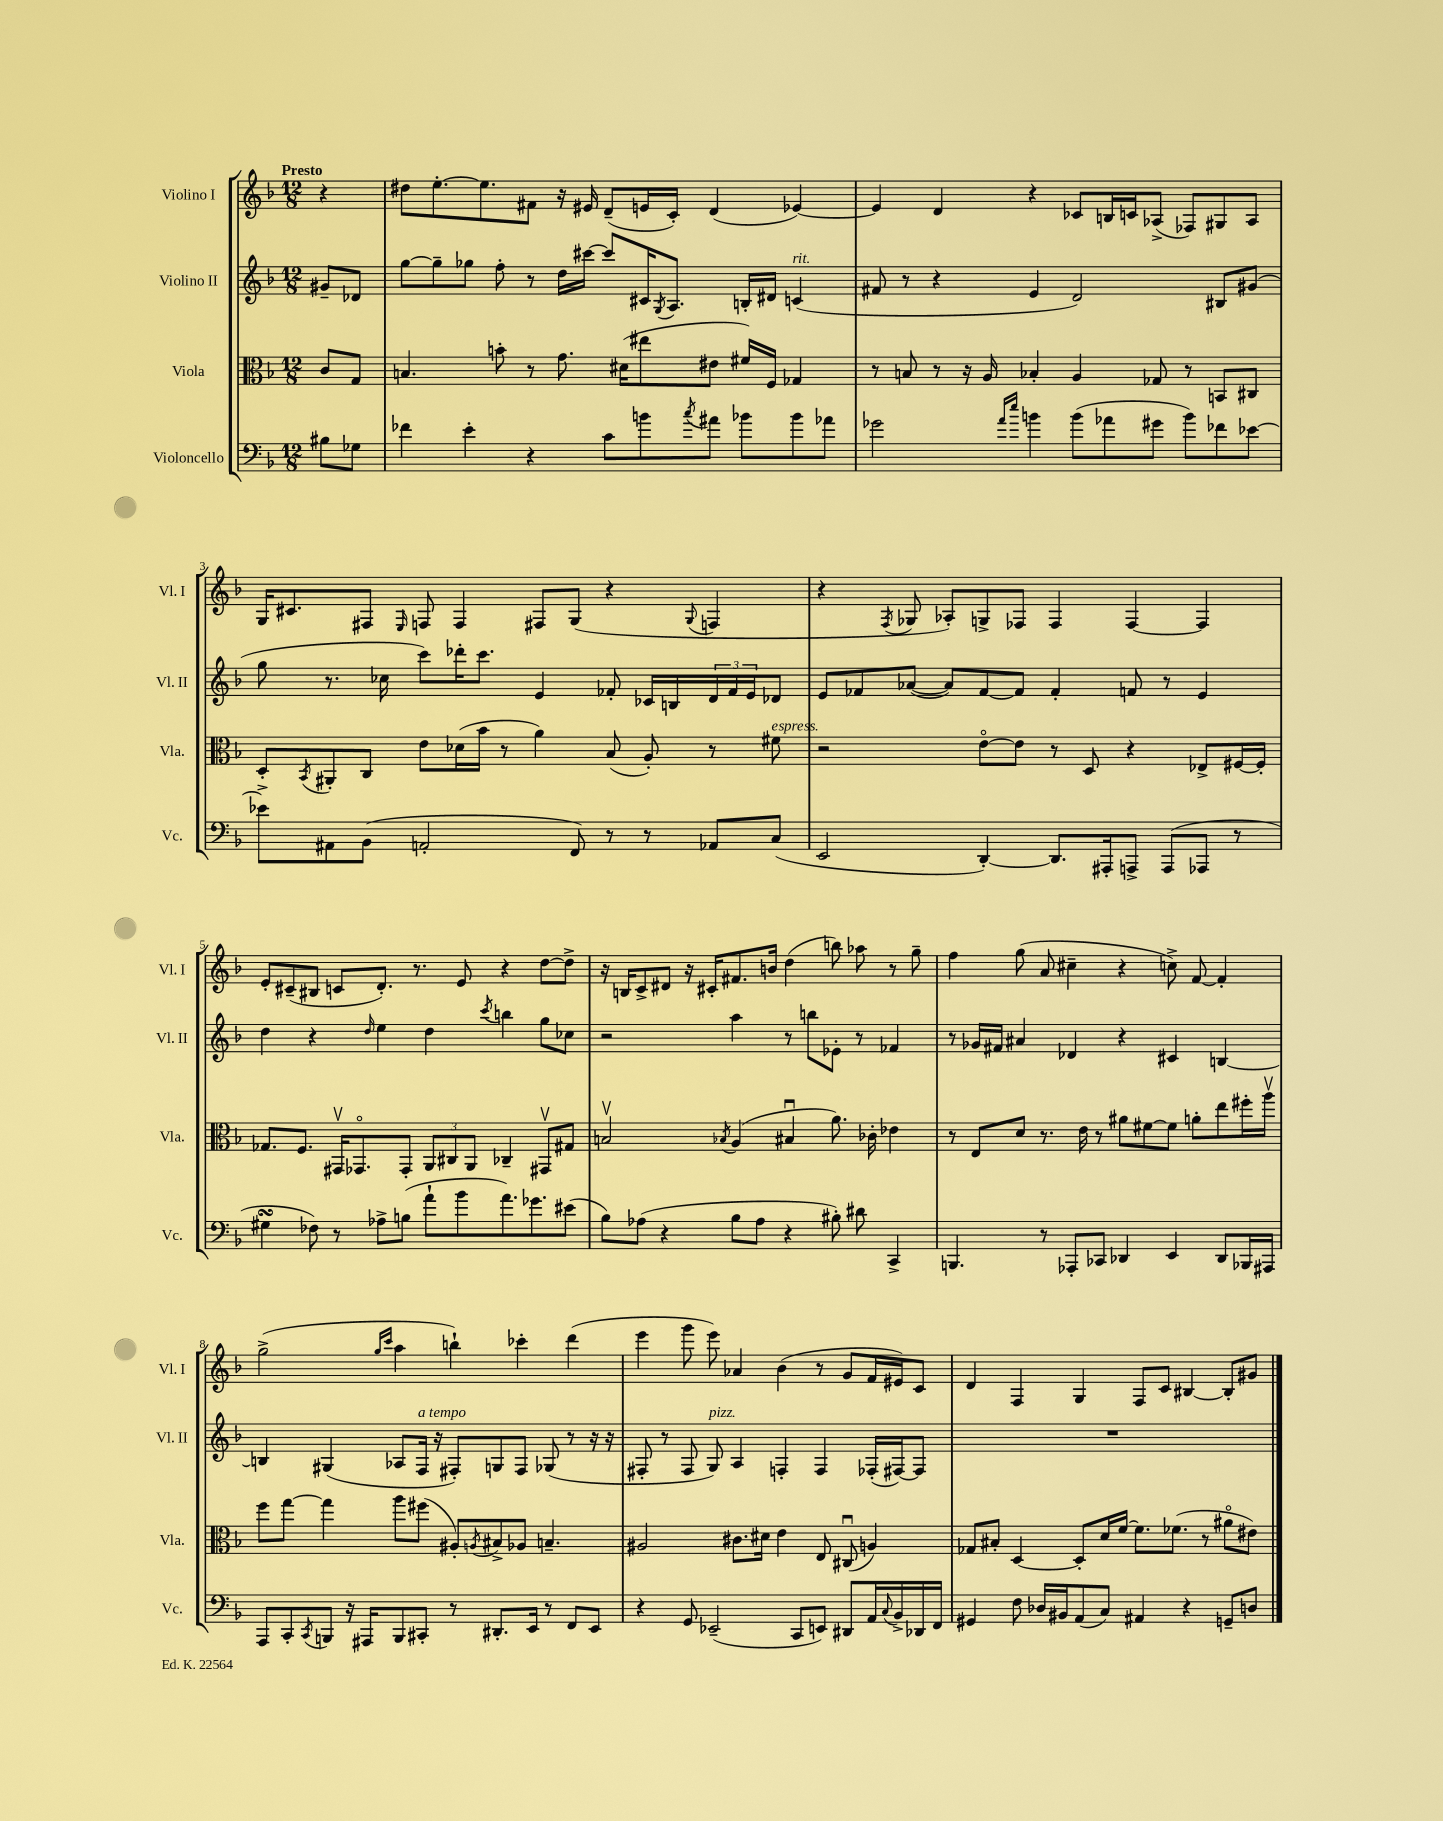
<<
\new StaffGroup <<
\new Staff = "s0" \with { instrumentName = "Violino I" shortInstrumentName = "Vl. I" } {
    \clef treble \key f \major \numericTimeSignature \time 12/8 \partial 4 \tempo "Presto"
    r4 |
    dis''8 e''8.~-. e''8. fis'8 r16 eis'16 d'8--( e'16 c'16-.) d'4( ees'4~) |
    ees'4 d'4 r4 ces'8 b16 c'16 aes8->( fes8) gis8 aes8 |
    g16 cis'8. fis8 \grace { e16 } f8 f4 fis8 g8( r4 \appoggiatura { g8 } f4 |
    r4 \acciaccatura { f8 } ges8 aes8-.) g8-> fes8 fes4 fes4~ fes4 |
    e'8-. cis'8--( bis8 c'8 d'8.-.) r8. e'8 r4 d''8~ d''8-> |
    r16 b16 c'8-> dis'8 r16 cis'16-. fis'8. b'16 d''4( b''8) aes''8 r8 g''8-- |
    f''4 g''8( a'8 cis''4-- r4 c''8->) f'8~ f'4-. |
    g''2->( \grace { g''16 c'''16 } a''4 b''4-!) ces'''4-. d'''4( |
    e'''4 g'''8 e'''8) aes'4 bes'4( r8 g'8 f'16 eis'16) c'8 |
    d'4 f4 g4 f8 c'8 bis4~ bis8-. gis'8 \bar "|." |
}
\new Staff = "s1" \with { instrumentName = "Violino II" shortInstrumentName = "Vl. II" } {
    \clef treble \key f \major \numericTimeSignature \time 12/8 \partial 4
    gis'8-- des'8 |
    g''8~ g''8-- ges''8 f''8-. r8 d''16 cis'''16~ cis'''8 cis'16 \acciaccatura { g8 } a8. b16-. dis'16 c'4^\markup { \italic "rit." }( |
    fis'8 r8 r4 e'4 d'2) bis8 gis'8( |
    g''8 r8. ces''16 c'''8) des'''16-. c'''8. e'4 fes'8-. ces'16 b16 \tuplet 3/2 { d'16 fes'16 e'16 } des'8 |
    e'8 fes'8 aes'8~( aes'8) fes'8~ fes'8 fes'4-. f'8 r8 e'4 |
    d''4 r4 \grace { d''16 } e''4 d''4 \acciaccatura { c'''8 } b''4 g''8 ces''8 |
    r2 a''4 r8 b''8 ees'8-. r8 fes'4 |
    r8 ges'16 fis'16 ais'4 des'4 r4 cis'4 b4~ |
    b4 gis4( aes8 f16^\markup { \italic "a tempo" } r16 fis8-.) g8 fis8 ges8( r8 r16 r16 |
    fis8-. r8 fis8 g8^\markup { \italic "pizz." }) a4 f4-. f4 fes16-.( fis16~) fis8 |
    R1. \bar "|." |
}
\new Staff = "s2" \with { instrumentName = "Viola" shortInstrumentName = "Vla." } {
    \clef alto \key f \major \numericTimeSignature \time 12/8 \partial 4
    c'8 g8 |
    b4. b'8-. r8 g'8. dis'16( eis''8 eis'8 fis'16) f16 ges4 |
    r8 b8 r8 r16 a16 bes4-. a4 ges8 r8 b,8 cis8 |
    d8-. \acciaccatura { bes,8 } ais,8-. c8 e'8 des'16( bes'16 r8 a'4) bes8( a8-.) r8 fis'8^\markup { \italic "espress." } |
    r2 e'8~\flageolet e'8 r8 d8 r4 ees8-> fis16~ fis16-. |
    ges8. f8. gis,16\upbow ges,8.\flageolet ges,8-. \tuplet 3/2 { a,8 cis8 a,8 } ces4-- gis,8\upbow gis8 |
    b2\upbow \acciaccatura { bes8 } a4( bis4\downbow a'8.) ces'16-. ees'4 |
    r8 e8 d'8 r8. e'16 r8 ais'8 fis'8~ fis'8 a'8-. e''8 fis''16-. a''16\upbow |
    f''8 g''8~ g''4 a''8 fis''8( ais8-.) \acciaccatura { a8 } bis8-> aes8 b4.-- |
    ais2 cis'8. dis'16 e'4 e8 cis8\downbow( a4) |
    ges8 bis8-. d4~ d8-. d'16 f'16~ f'8. fes'8.( r8 ais'8\flageolet eis'8) \bar "|." |
}
\new Staff = "s3" \with { instrumentName = "Violoncello" shortInstrumentName = "Vc." } {
    \clef bass \key f \major \numericTimeSignature \time 12/8 \partial 4
    bis8 ges8 |
    fes'4 e'4-. r4 c'8 b'8 \acciaccatura { c''8 } ais'8 bes'8 bes'8 aes'8 |
    ges'2 \grace { a'16 e''16 } b'4 b'8( aes'8 gis'8 b'8) fes'8 ees'8~ |
    ees'8-> ais,8 bes,8( a,2-. f,8) r8 r8 aes,8 c8( |
    e,2 d,4~-.) d,8. ais,,16-. a,,8-> a,,8( aes,,8 r8 |
    gis4\turn fes8) r8 aes8-> b8( a'8-! bes'8 a'8.) ges'8. eis'8( |
    bes8) aes8( r4 bes8 aes8 r4 bis8-.) dis'8 c,4-> |
    b,,4. r8 aes,,8-. ces,8 des,4 e,4 des,8 bes,,16 ais,,16 |
    a,,8 c,8-. \acciaccatura { c,8 } b,,8 r16 ais,,16 b,,8 cis,8-. r8 dis,8.-. e,16 r8 f,8 e,8 |
    r4 g,8 ees,2--( c,8 e,8) dis,8 a,16 \appoggiatura { c8 } bes,16-> des,16 f,16 |
    gis,4 f8 des16 bis,16 a,8( c8) ais,4 r4 g,8-- d8 \bar "|." |
}
>>
>>
